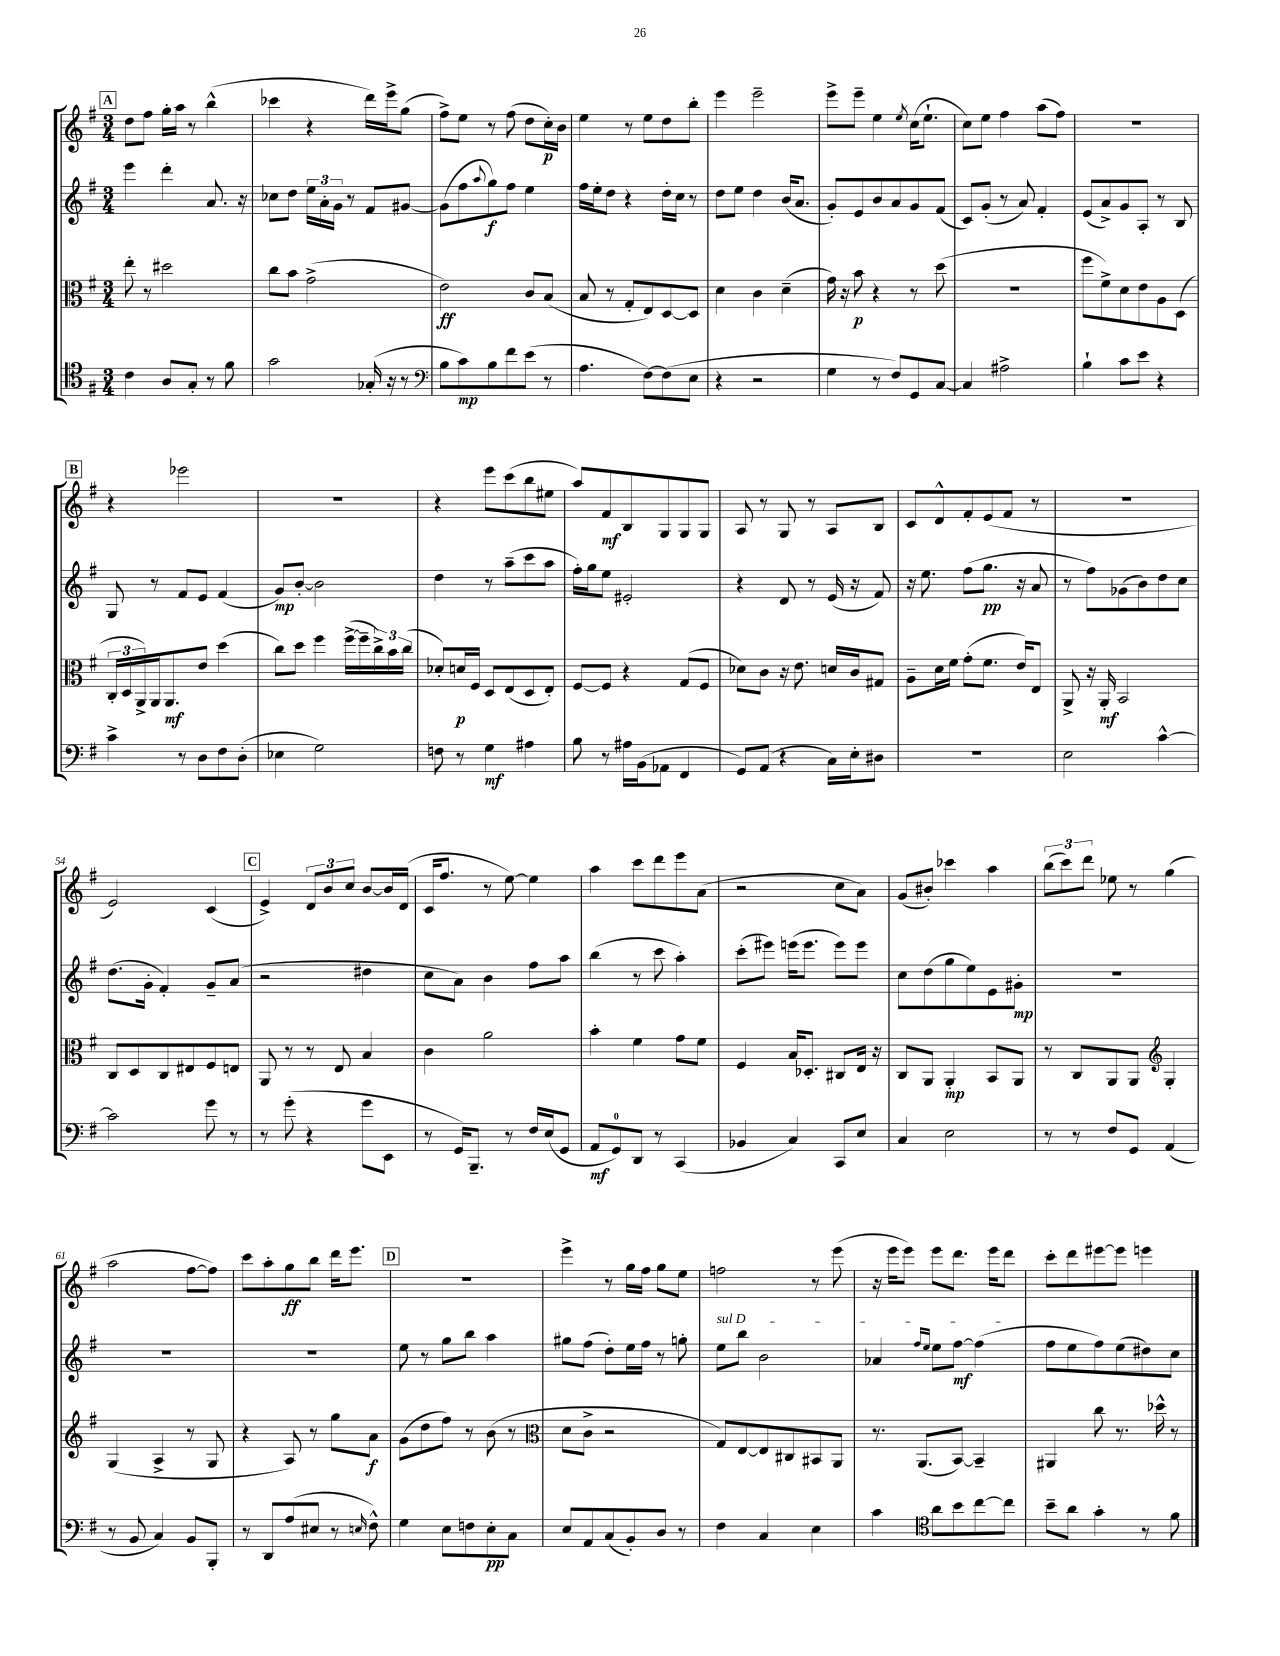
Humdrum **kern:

**kern	**kern	**kern	**kern
*staff4	*staff3	*staff2	*staff1
*clefC4	*clefC3	*clefG2	*clefG2
*k[f#]	*k[f#]	*k[f#]	*k[f#]
*M3/4	*M3/4	*M3/4	*M3/4
4c	8ee'	4eee	8dd
.	8r	.	8ff#
8A	2dd#	4ddd'	16gg'
.	.	.	16aa
8G'	.	.	8r
8r	.	8.a	(4bb^^
8f#	.	.	.
.	.	16r	.
=	=	=	=
2g	8cc	8cc-	4ccc-
.	8b	8dd	.
.	(2g^	24ee	4r
.	.	24a'	.
.	.	24g	.
.	.	8r	.
(16G-'	.	8f#	16ddd)
16r	.	.	16eee^
8r	.	[8g#	(8gg
=	=	=	=
*clefF4	*	*	*
8B	2e)	(8g#]	8ff#^)
8c)	.	8ff#	8ee
.	.	8qqaa	.
8B	.	8gg)	8r
8f#	.	8ff#	(8ff#
(8e	8c	4ee	8dd
8r	(8B	.	16cc')
.	.	.	16b
=	=	=	=
4.A	8B	16ff#	4ee
.	.	16ee'	.
.	8r	8dd	.
.	8G'	4r	8r
[8F#)	8E)	.	8ee
(8F#]	[8D	16dd'	8dd
.	.	16cc	.
8E	8D]	8r	8bb'
=	=	=	=
4r	4d	8dd	4eee
.	.	8ee	.
2r	4c	4dd	2eee~
.	(4d~	(16b	.
.	.	8.a	.
=	=	=	=
4G	16g)	8g')	8eee^
.	16r	.	.
.	8b	8e	8eee~
8r	4r	8b	4ee
8F#)	.	8a	.
.	.	.	8qee
8GG	8r	8g	(16cc
.	.	.	8.ee`
[8C	(8dd	(8f#	.
=	=	=	=
4C]	2.r	8c)	8cc)
.	.	(8g'	8ee
2A#^	.	8r	4ff#
.	.	8a)	.
.	.	4f#'	(8aa
.	.	.	8ff#)
=	=	=	=
4B`	8ff#	(8e	2.r
.	8f#^)	8a^)	.
8c	8d	8g	.
8e	8e	8A'	.
4r	8A	8r	.
.	(8D	8B	.
=	=	=	=
4c^	24C'	8G	4r
.	24D	.	.
.	24AA^)	.	.
.	16AA	8r	.
.	8.AA	.	.
8r	.	8f#	2eee-
8D	8e	8e	.
8F#	(4dd	(4f#	.
(8D'	.	.	.
=	=	=	=
4E-	8cc)	8g)	2.r
.	8dd	[8b'	.
2G)	4ff#	2b]	.
.	([16ff#^	.	.
.	16ff#~]	.	.
.	24cc^)	.	.
.	24b	.	.
.	(24cc	.	.
=	=	=	=
8F	8d-')	4dd	4r
8r	16d	.	.
.	16F#	.	.
4G	8D	8r	8eee
.	(8E	(8aa~	(8ccc
4A#	8D	8ccc	8bb
.	8E')	8aa	8ee#
=	=	=	=
8B	[8F#	16ff#')	8aa)
.	.	16gg	.
8r	8F#]	8ee	8f#
16A#	4r	2e#'	8B
(16BB	.	.	.
8AA-	.	.	8G
4FF#	(8G	.	8G
.	8F#	.	8G
=	=	=	=
8GG)	8d-)	4r	8A
(8AA	8c	.	8r
4r	16r	8d	8G
.	8.e	.	.
.	.	8r	8r
16C)	16d	(16e	8A
16E'	16c	16r	.
8D#	8G#	8f#)	8B
=	=	=	=
2.r	8A~	16r	8c
.	.	8.ee	.
.	16d	.	8d^^
.	16f#	.	.
.	(8g'	(8ff#	8f#'
.	8.f#	8.gg	(8e
.	.	.	8f#
.	16e)	16r	.
.	8E	8a	8r
=	=	=	=
2E	8AA^	8r	2.r
.	16r	8ff#)	.
.	16AA'	.	.
.	2BB	(8g-	.
.	.	8b)	.
[4c^^	.	8dd	.
.	.	8cc	.
=	=	=	=
2c]	8C	(8.dd	2e)
.	8D	.	.
.	.	16g'	.
.	8C	4f#')	.
.	8E#	.	.
8g	8F#	8g~	(4c
8r	8E	(8a	.
=	=	=	=
8r	8AA	2r	4e^)
(8g'	8r	.	.
4r	8r	.	12d
.	.	.	12b
.	8E	.	.
.	.	.	12cc
8g	4B	4dd#	[8b
8EE	.	.	16b]
.	.	.	(16d
=	=	=	=
8r	4c	8cc	16c
.	.	.	8.ff#
16GG)	.	8a)	.
8.BBB~	.	.	.
.	2a	4b	8r
8r	.	.	[8ee)
16F#	.	8ff#	4ee]
(16E	.	.	.
8GG	.	8aa	.
=	=	=	=
8AA	4b'	(4bb	4aa
8GG)	.	.	.
8DD	4f#	8r	8ccc
8r	.	8ccc	8ddd
(4CC	8g	4aa')	8eee
.	8f#	.	(8a
=	=	=	=
4BB-	4F#	(8ccc'	2r
.	.	8eee#)	.
4C)	16B	(16eee	.
.	8.D-'	8.eee	.
8CC	8C#	8eee)	8cc
8E	16E	8eee	8a)
.	16r	.	.
=	=	=	=
4C	8C	8cc	(8g
.	8AA	(8dd	8b#')
2E	4AA'	8gg	4ccc-
.	.	8ee)	.
.	8BB	8e	4aa
.	8AA	8g#'	.
=	=	=	=
8r	8r	2.r	(12bb
.	.	.	12ccc)
8r	8C	.	.
.	.	.	12ddd
8F#	8AA	.	8ee-
8GG	8AA	.	8r
*	*clefG2	*	*
(4AA	4G'	.	(4gg
=	=	=	=
8r	(4G	2.r	2aa
8BB	.	.	.
4C)	4A^	.	.
8BB	8r	.	[8ff#
8BBB'	8G	.	8ff#])
=	=	=	=
8r	4r	2.r	8ccc
8DD	.	.	8aa'
(8A	8A)	.	8gg
8E#	8r	.	8bb
8r	8gg	.	16ddd
.	.	.	8.eee
16qqE	.	.	.
8F#^^)	8a	.	.
=	=	=	=
4G	(8g	8ee	2.r
.	8dd	8r	.
8E	8ff#)	8gg	.
8F	8r	8bb	.
8E'	(8b	4aa	.
8C	8r	.	.
=	=	=	=
*	*clefC3	*	*
8E	8d	8gg#	4eee^
8AA	8c^	(8ff#	.
(8C	2r	8dd')	8r
8BB')	.	16ee	16gg
.	.	16ff#	16ff#
8D	.	8r	8gg
8r	.	8gg'	8ee
=	=	=	=
4F#	8G)	8ee	2ff
.	[8E	8bb	.
4C	8E]	2b	.
.	8C#	.	.
4E	8BB#	.	8r
.	8AA	.	(8eee
=	=	=	=
4c	8.r	4a-	16r
.	.	.	16eee
.	.	.	8eee)
.	(8.AA	.	.
*clefC4	*	*	*
.	.	16qqff#	.
.	.	16qqee	.
8a	.	8ee	8eee
8b	[8BB)	[8ff#	8.ddd
[8cc	4BB~]	(4ff#]	.
.	.	.	16eee
8cc]	.	.	8ddd
=	=	=	=
8b~	4AA#	8ff#	8ccc'
8a	.	8ee	8ddd
4g'	8cc	8ff#)	[8eee#
.	8.r	(8ee	8eee#]
8r	.	8dd#)	4eee
.	16dd-^^	.	.
8f#	8r	8cc	.
==	==	==	==
*-	*-	*-	*-
